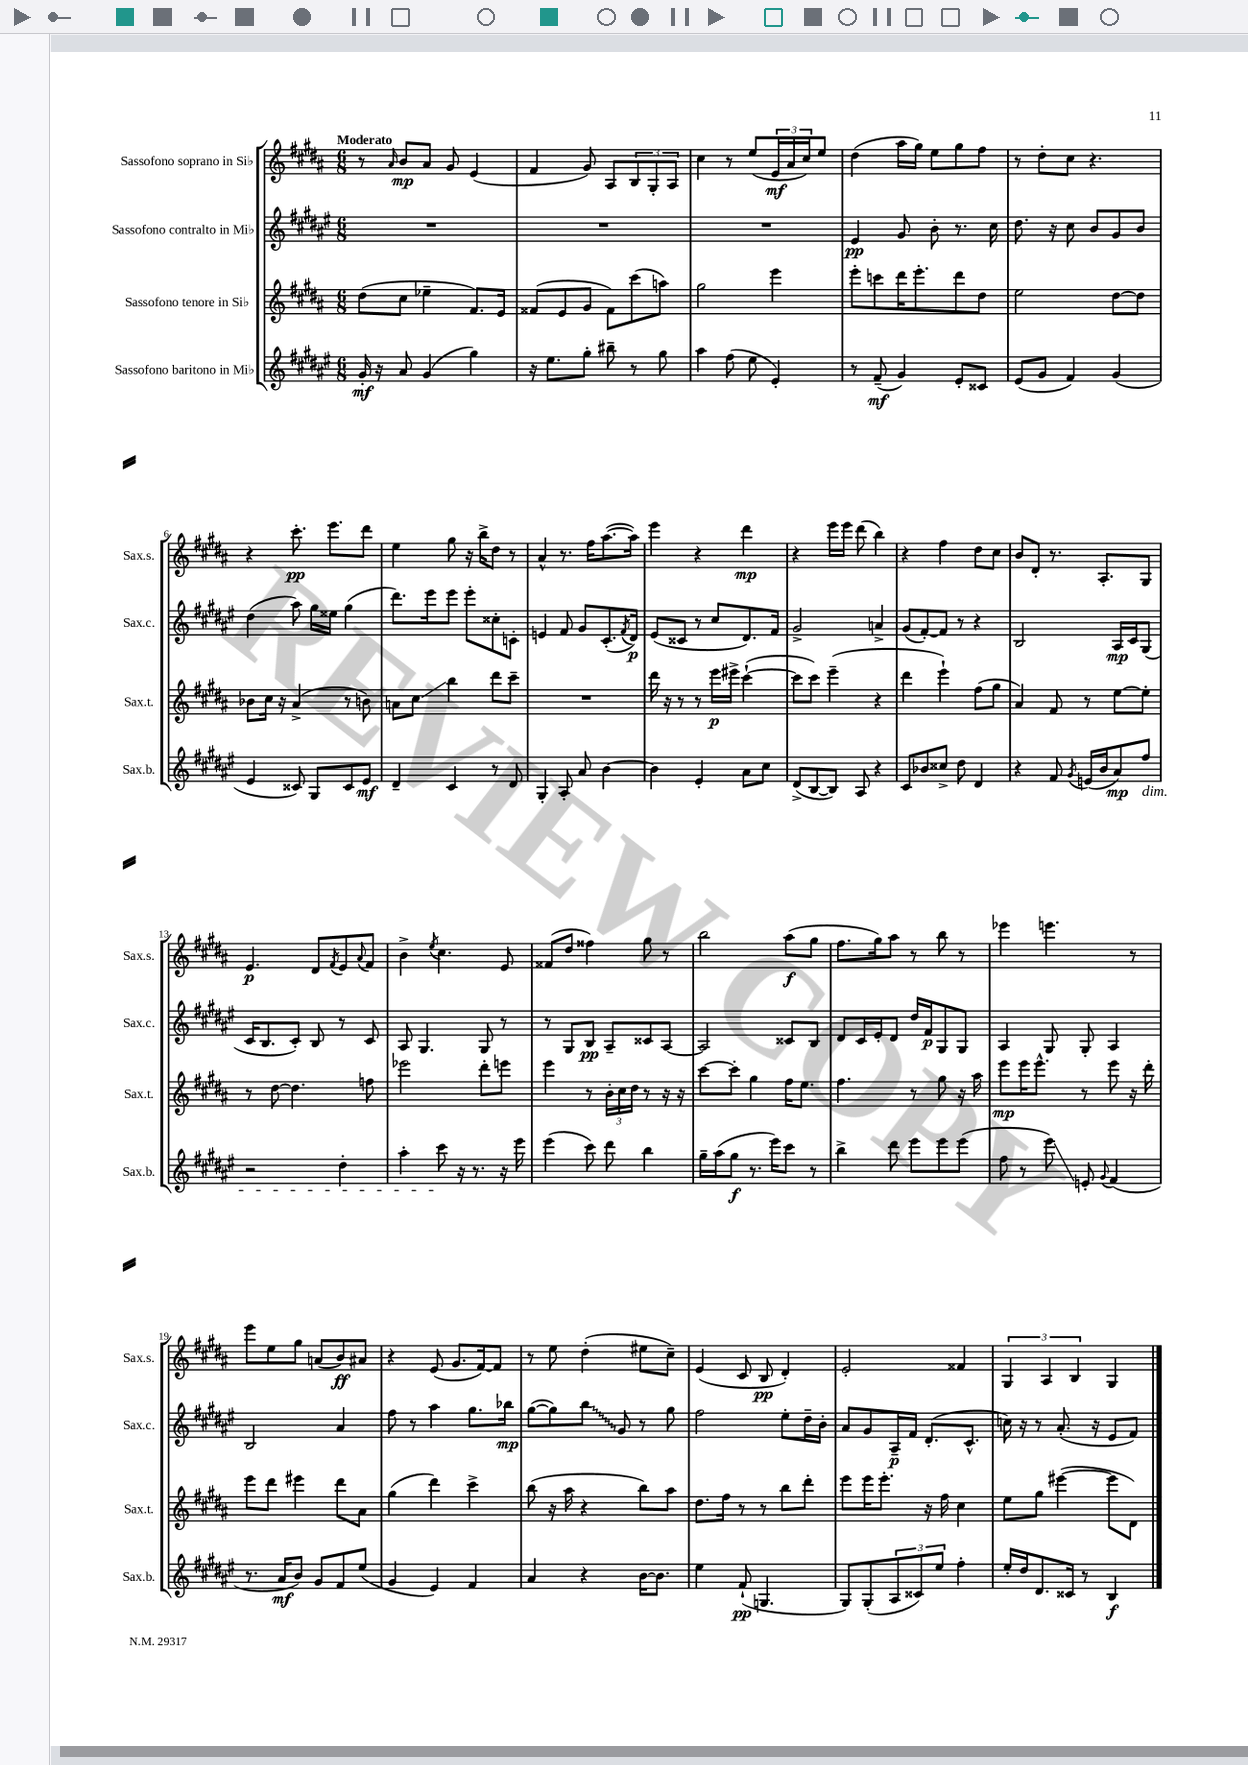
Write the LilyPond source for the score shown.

<<
\new StaffGroup <<
\new Staff = "s0" \with { instrumentName = "Sassofono soprano in Sib" shortInstrumentName = "Sax.s." } {
    \clef treble \key b \major \numericTimeSignature \time 6/8 \tempo "Moderato"
    r8 \grace { ais'16 } b'8\mp ais'8 gis'8 e'4( |
    fis'4 gis'8) ais8 \tuplet 3/2 { b8 gis8-. ais8 } |
    cis''4 r8 e''8( \tuplet 3/2 { e'16\mf ais'16 cis''16) } e''8 |
    dis''4( ais''16 gis''16) e''8 gis''8 fis''8 |
    r8 dis''8-. cis''8 r4. |
    r4 cis'''8.-.\pp e'''8. dis'''8 |
    e''4 gis''8 r16 b''16-> dis''8 r8 |
    ais'4-^ r8. fis''16 ais''8.~( ais''16) |
    e'''4 r4 dis'''4\mp |
    r4 e'''16 e'''16 dis'''8( b''4) |
    r4 fis''4 dis''8 cis''8 |
    b'8 dis'8-. r8. ais8.-. gis8 |
    e'4.\p dis'8 \acciaccatura { fis'8 } e'8 \appoggiatura { ais'8 } fis'8 |
    b'4-> \acciaccatura { e''8 } cis''4. e'8 |
    fisis'8( dis''8 fisis''4) gis''8 r8 |
    b''2 ais''8\f( gis''8 |
    fis''8. gis''16) ais''8 r8 b''8 r8 |
    ees'''4 e'''4. r8 |
    e'''8 e''8 gis''8 a'8( b'8\ff) ais'8 |
    r4 e'8( gis'8. fis'16~) fis'8 |
    r8 e''8 dis''4-.( eis''8 cis''8--) |
    e'4( cis'8 b8\pp dis'4-.) |
    e'2-. fisis'4 |
    \tuplet 3/2 { gis4 ais4 b4 } gis4 \bar "|." |
}
\new Staff = "s1" \with { instrumentName = "Sassofono contralto in Mib" shortInstrumentName = "Sax.c." } {
    \clef treble \key fis \major \numericTimeSignature \time 6/8
    R2. |
    R2. |
    R2. |
    eis'4\pp gis'8 b'8-. r8. cis''16 |
    dis''8. r16 cis''8 b'8 gis'8 b'8 |
    dis''4( ais''8) gis''16 eisis''16 gis''4( |
    dis'''8.) eis'''16 eis'''8 eis'''8-. cisis''8-. c'8-. |
    e'4 fis'8 gis'8 cis'8.-.( \acciaccatura { fis'8 } dis'16\p) |
    eis'8( cisis'8 r8 cis''8 dis'8.) fis'16 |
    gis'2-> a'4-> |
    gis'8( fis'8~-.) fis'8 r8 r4 |
    b2 ais16\mp cis'16 gis8( |
    cis'16 b8. cis'8-.) b8 r8 cis'8 |
    ais8 gis4. gis8 r8 |
    r8 gis8 b8\pp ais8-- cisis'8 ais8~ |
    ais2 cisis'8 b8 |
    dis'8 cis'16 eis'16-. dis'8 dis''16 fis'16\p gis8 gis8 |
    ais4 gis8 gis8-. ais4 |
    b2 ais'4 |
    fis''8 r8 ais''4 gis''8. bes''16\mp |
    gis''8~( gis''8) \once \override Glissando.style = #'zigzag b''8\glissando gis'8 r8 gis''8 |
    fis''2 eis''8-. dis''16-- b'16-. |
    ais'8 gis'8 ais16--\p fis'16 dis'8.-.( cis'8.-^ |
    c''16) r16 r8 ais'8.-.( r16 eis'8 fis'8) \bar "|." |
}
\new Staff = "s2" \with { instrumentName = "Sassofono tenore in Sib" shortInstrumentName = "Sax.t." } {
    \clef treble \key b \major \numericTimeSignature \time 6/8
    dis''8( cis''8 ees''4-- fis'8.) e'16 |
    fisis'8( e'8 gis'8 fisis'8) cis'''8( a''8) |
    gis''2 e'''4 |
    e'''8-. c'''8 dis'''16 e'''8.-. dis'''8 dis''8 |
    e''2 dis''8~ dis''8 |
    bes'8 cis''16 r16 ais'4->( r8 b'8) |
    a'8 cis''8\glissando b''4 dis'''8 cis'''8-- |
    R2. |
    dis'''16 r16 r8 r8 e'''16\p eis'''16-> cis'''4~-!( |
    cis'''8 cis'''8) e'''4--( r4 |
    dis'''4 e'''4-!) fis''8( gis''8 |
    ais'4) fis'8 r8 e''8~ e''8-. |
    r8 dis''8~ dis''4. f''8 |
    ees'''2 dis'''8-. e'''8 |
    e'''4 r8 \tuplet 3/2 { b'16-. cis''16 dis''16 } r8 r16 r16 |
    cis'''8~ cis'''8-. gis''4 fis''16 e''8. |
    fis''4. r8 gis''8 r16 ais''16 |
    e'''8\mp e'''16 e'''8.-^ r8 e'''8 r16 dis'''16-. |
    e'''8 dis'''8 eis'''4 dis'''8 ais'8 |
    gis''4( dis'''4) cis'''4-> |
    b''8( r16 ais''16 r4 b''8) ais''8 |
    dis''8. fis''16 r8 r8 b''8 dis'''8-. |
    e'''8 e'''16 e'''8.-. r16 fis''16 cis''4 |
    e''8 gis''8 eis'''4~( eis'''8 dis'8) \bar "|." |
}
\new Staff = "s3" \with { instrumentName = "Sassofono baritono in Mib" shortInstrumentName = "Sax.b." } {
    \clef treble \key fis \major \numericTimeSignature \time 6/8
    gis'16-.\mf r16 ais'8 gis'4( gis''4) |
    r16 eis''8. gis''8-. bis''8-- r8 gis''8 |
    ais''4 fis''8( eis''8 eis'4-.) |
    r8 fis'8--\mf( gis'4) eis'8-. cisis'8 |
    eis'8( gis'8 fis'4) gis'4( |
    eis'4 cisis'8) gis8 cisis'8 eis'8\mf |
    dis'4-- cis'4 r8 dis'8 |
    gis4-. ais8-. ais'8 b'4~ |
    b'4 eis'4-. ais'8 cis''8 |
    dis'8->( b8~ b8) ais8 r4 |
    cis'8 bes'8 cisis''8-> dis''8 dis'4 |
    r4 fis'8 \acciaccatura { gis'8 } e'16( b'16 ais'8\mp) fis''8\dim |
    r2 dis''4-. |
    ais''4-. cis'''8\! r16 r8. r16 eis'''16 |
    eis'''4( cis'''8) dis'''8 b''4 |
    gis''16-- ais''16( gis''8\f r8. eis'''16) cis'''8 r8 |
    b''4-> dis'''8 eis'''8 eis'''8 eis'''8( |
    fis''8 r8 eis'''8\glissando) e'8-. \appoggiatura { gis'8 } fis'4( |
    r8. ais'16\mf b'8) gis'8 fis'8 eis''8( |
    gis'4 eis'4) fis'4 |
    ais'4 r4 b'16~ b'8. |
    eis''4 fis'8-!\pp( g4. |
    gis8) gis8-.( \tuplet 3/2 { ais8 cisis'8) eis''8 } fis''4-. |
    eis''16-. dis''16 dis'8. cisis'16 r8 b4\f \bar "|." |
}
>>
>>
